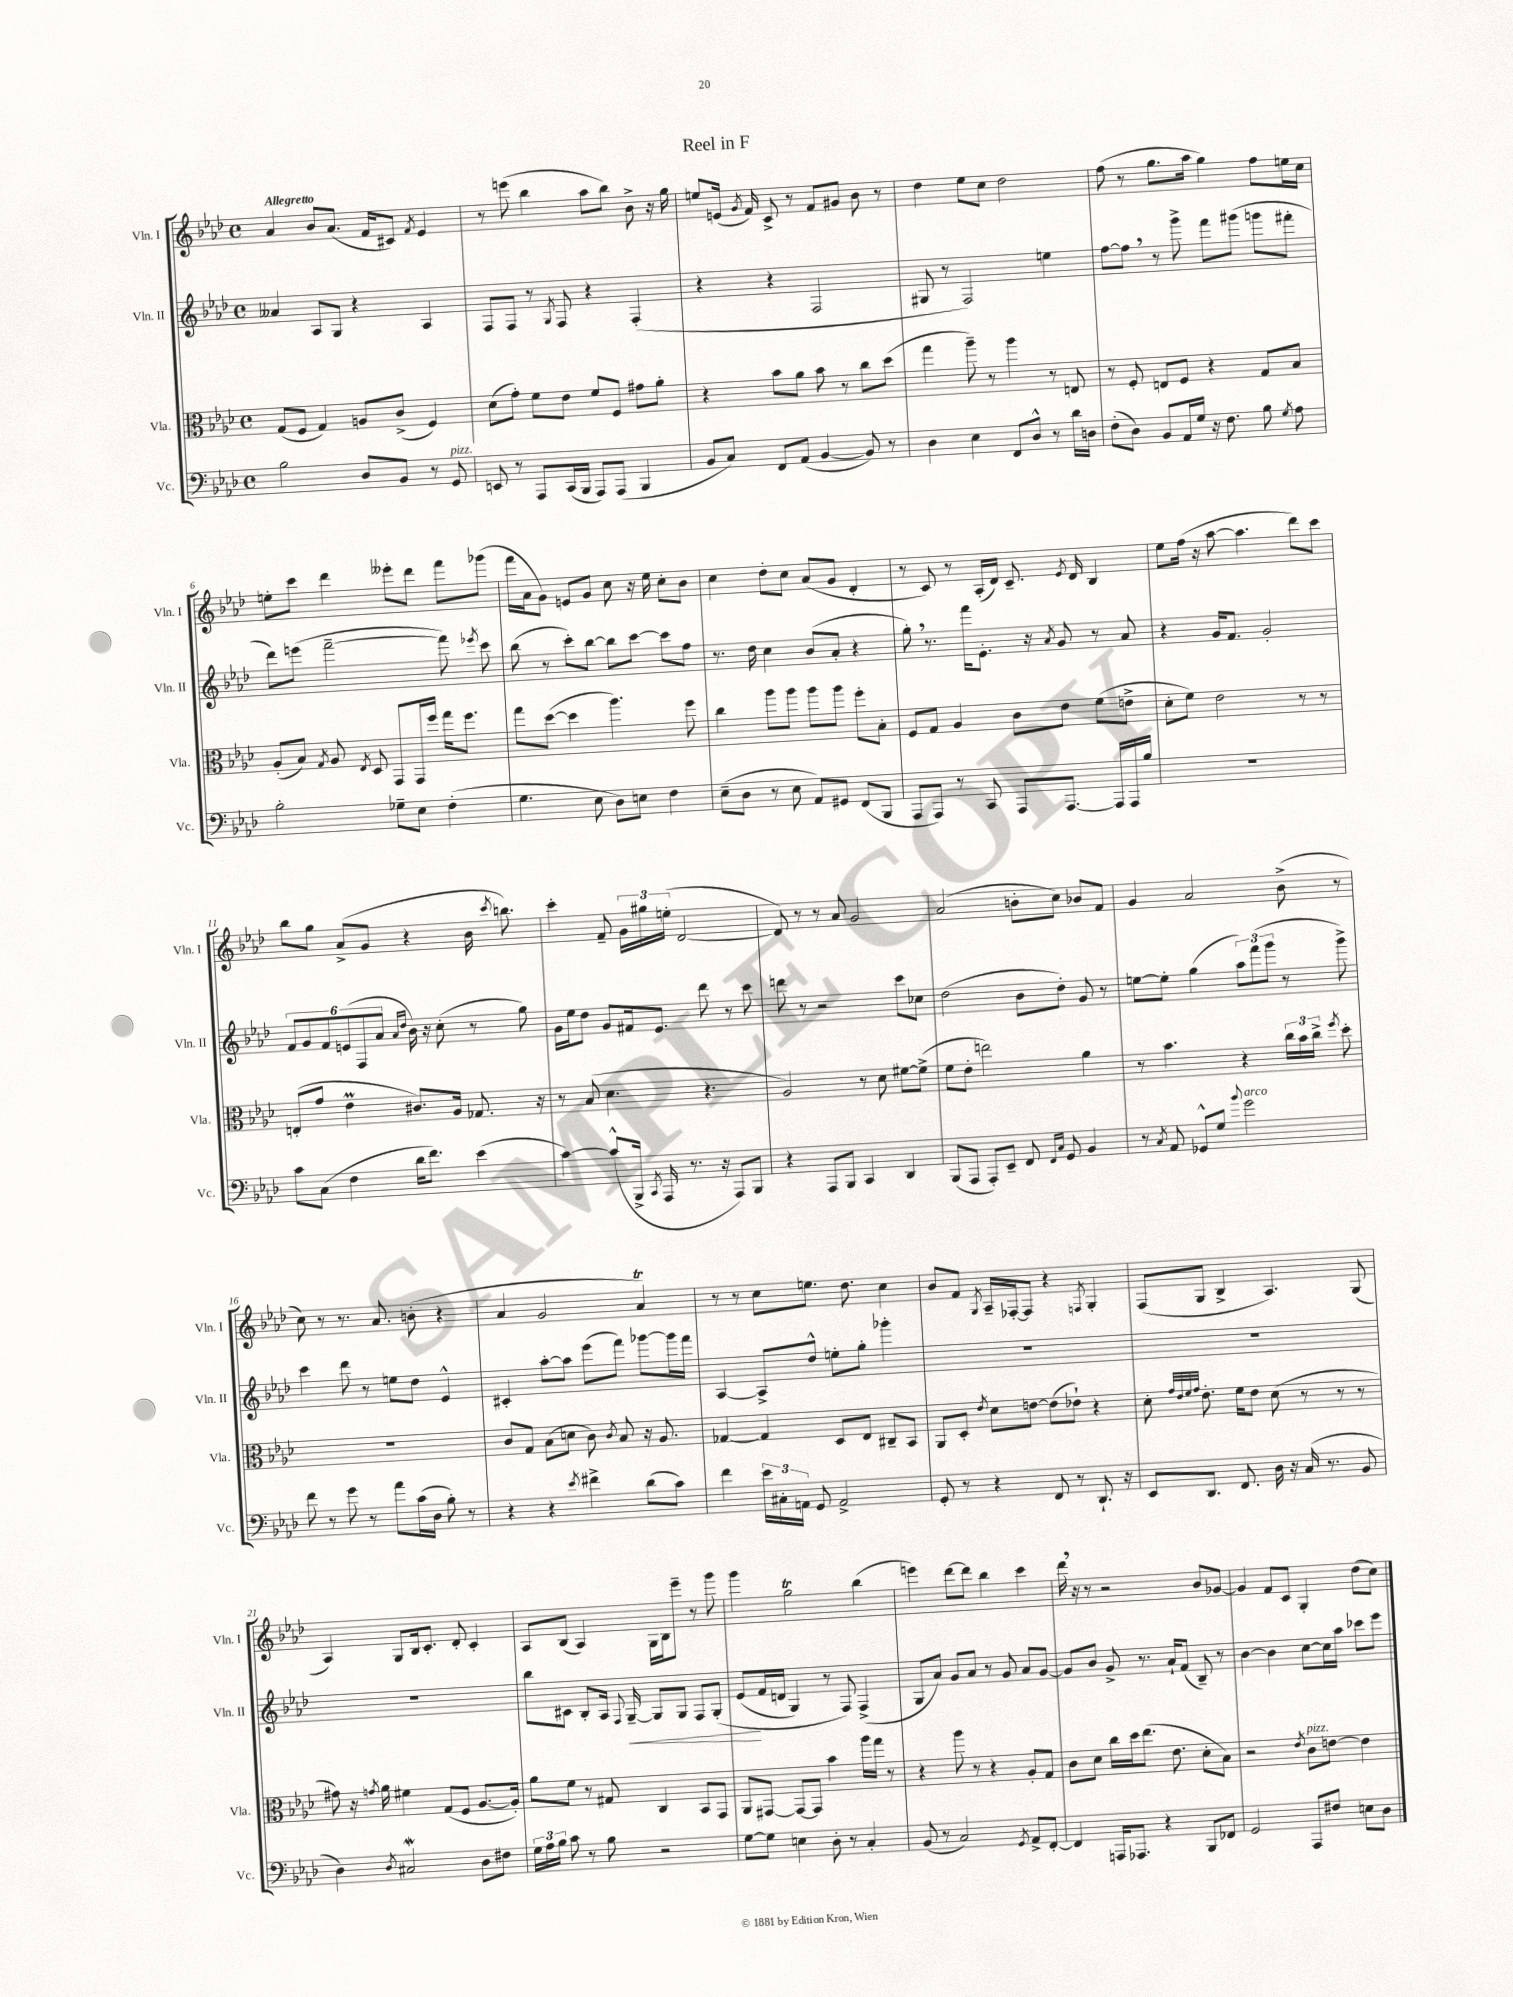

**kern	**kern	**kern	**kern
*staff4	*staff3	*staff2	*staff1
*clefF4	*clefC3	*clefG2	*clefG2
*k[b-e-a-d-]	*k[b-e-a-d-]	*k[b-e-a-d-]	*k[b-e-a-d-]
*M4/4	*M4/4	*M4/4	*M4/4
*met(c)	*met(c)	*met(c)	*met(c)
2B-\	(8G/L	4a--/	4a-/
.	8F/J	.	.
.	4G/)	8A-/L	8b-/L
.	.	8G/J	(8.a-/J
8D-/L	8A/L	4r	.
.	.	.	16f/LK
8BB-/J	(8c^/J	.	8c#/J)
.	.	.	8qf/
8r	4F/)	4A-/	4e-/
8GG/	.	.	.
=	=	=	=
8EE/	(8d-\L	8F/L	8r
8r	8g'\J)	8F/J	(8eee\
8AAA-/L	8f\L	8r	4bb-\
.	.	8qG/	.
(16CC/L	8e-\J	8F/	.
16BBB-/JJ	.	.	.
8AAA-/L)	8f/L	4r	8aa-\L
(8AAA-/J	8F/J	.	8bb-\J)
4BBB-/	8g#\L	(4F'/	8b-^\
.	8a-'\J	.	16r
.	.	.	16gg\
=	=	=	=
8BB-/L	4r	4r	8ee/L
8C/J)	.	.	(16e/Jk
.	.	.	8qg/
.	.	.	16f/)
8FF/L	8b-\L	4r	8c^/
(8AA-/J	8a-\J	.	8r
[4BB-/	8b-\	2F/	8f/L
.	8r	.	8g#/J
8BB-/])	8cc\L	.	8b-\
8r	(8dd-\J	.	8r
=	=	=	=
4D-\	4gg\	8G#/	4dd-\
.	.	8r	.
4E-\	8aa-~\)	2F/)	8ee-\L
.	8r	.	8cc\J
8FF/L	4aa-\	.	2dd-\
8D-^^/J	.	.	.
8r	8r	4ee\	.
16d-\LL	8E/	.	.
16D\JJ	.	.	.
=	=	=	=
(8F'\L	8r	[8ff\L	(8ff\
8D-\J)	8F'/	8ff\]J	8r
8BB-/L	8E/L	8r	8.gg\L
16AA-/L	8F/J	8ggg^\	.
16G/JJ	.	.	16aa-\Jk
16r	4r	8fff\L	4gg\)
8.F\	.	.	.
.	.	(8ggg#\J	.
8B-\	8G/L	8ggg\L	8ff\L
8qG/	.	.	.
8A-\	8B-/J	8fff#'\J	16ee\L
.	.	.	16cc\JJ
=	=	=	=
2B-'\	(8A-'/L	8ddd-\L)	8ee'\L
.	8B-/J)	(8eee\J	8ccc\J
.	8qG/	.	.
.	8A-/	[2fff~\	4ddd-\
.	8qE-/	.	.
.	8D-/	.	.
8G-~\L	8GG/L	.	8eee--'\L
8E-\J	16GG/L	.	8ddd-\J
.	16ff/JJ	.	.
(4F'\	16gg\LK	8fff\])	8fff\L
.	8.ff\J	.	.
.	.	8qeee-/	.
.	.	8ccc\	(8ggg-\J
=	=	=	=
4.G\	8gg\L	(8bb-\	16fff\LL
.	.	.	16a-\J
.	([8dd-\J	8r	8g\J)
.	4dd-\]	8ccc'\L)	8e/L
8E-\	.	[8bb-\J	8g/J
8D-\L)	4.aa-\)	8bb-\]L	8cc\
8E\J	.	[8ccc\J	16r
.	.	.	16ee-\
4F\	.	8ccc\]L	8cc'\L
.	8ff\	8ff\J	8b-\J
=	=	=	=
(8E-~\L	4cc\	8.r	4cc\
8D-\J	.	.	.
.	.	16dd-\	.
8r	8aa-\L	4cc\	8dd-'\L
8E-\	8aa-\J	.	8cc\J
8AA-/L)	8aa-\L	(8b-/L	(8a-/L
8GG#/J	8aa-\J	8a-'/J	8g/J
(8FF/L	8ff'\L	4r	4d-'/
8BBB-/J	8B-'\J	.	.
=	=	=	=
8AAA-/L	8F/L	8gg'\)	8r
8AAA-/J)	8G/J	8.r	8c/)
8r	4A-/	.	8r
.	.	16fff\LK	.
8CC/	.	8.e-'\J	(16A-'/LL
.	.	.	16d-/JJ)
8AAA-/L	8c\L	.	8.c~/
.	.	16r	.
.	.	8qa-/	.
[8.AAA-/J	8e-\J	8g/	.
.	.	.	8qe-/
.	.	.	16d-/
.	(8f\L	8r	4B-/
16AAA-/]LL	.	.	.
16AAA-/	8e^\J	8a-/	.
16B-/JJ	.	.	.
=	=	=	=
1r	8d-'\L	4r	8ee-\L
.	8f\J)	.	(16ff\Jk
.	.	.	16r
.	2e-\	16g/LK	[8aa-\
.	.	8.f/J	.
.	.	.	4.aa-\]
.	.	2g'/	.
.	8r	.	8ddd-\L)
.	8r	.	8ccc\J
=	=	=	=
8c\L	(8E'/L	12f/L	8bb-\L
.	.	12g/	.
(8C\J	8g/J	.	8gg\J
.	.	12f/	.
4F\	4e-\	(12e/	(8a-^/L
.	.	12F/	.
.	.	.	8g/J
.	.	12a-/J	.
.	.	16qqa-/LL	.
.	.	16qqdd-/JJ	.
16d-\LK	8.c#/L)	16b-\)	4r
8.f\J)	.	16r	.
.	.	(8cc'\	.
.	16A-/Jk	.	.
(4e-\	8.G-/	8r	16b-\
.	.	.	8qccc/
.	.	.	8.bb\)
.	.	8gg\)	.
.	16r	.	.
=	=	=	=
[4c\)	8r	16g\LL	4ccc'\
.	.	16ee-\J	.
.	(8B-/	8dd-\J	.
(8c^^/]L	4.d-\	8g/L	8f~/
16BBB-^/Jk	.	16f#/k	24g\LL
.	.	.	24gg#\
8qCC/	.	.	.
16AAA-/	.	8.e-/J	.
.	.	.	(24ee'\JJ
8.r	.	.	[2d-/
.	4.r	8ddd-\	.
16r	.	.	.
8AAA-/L)	.	8r	.
8BBB-/J	.	8ccc\	.
=	=	=	=
4r	2A-/)	8ddd\	8d-/])
.	.	8r	8r
8AAA-/L	.	2r	8r
8BBB-/J	.	.	8a-/
4CC/	8r	.	2g/
.	8d-\	.	.
4DD-/	[8f#\L	8ccc\L	.
.	(8f#^\]J	8cc-\J	.
=	=	=	=
(8BBB-/L	8f\L	(2dd-\	(2a-/
8AAA-/J	8e-'\J	.	.
8AAA-'/L)	2ee\)	.	.
8EE-~/J	.	.	.
8FF/	.	8b-\L	8b'\L
16qqFF/LL	.	.	.
16qqC/JJ	.	.	.
8GG/	.	8dd-'\J)	8cc\J)
4BB-/	4a-\	8g/	8b-/L
.	.	8r	8f/J
=	=	=	=
8r	8r	[8ee\L	4g/
8qC/	.	.	.
8AA-/	4.b-\	8ee'\]J	.
8GG-^^/L	.	(4gg\	2a-/
8G/J	.	.	.
8qqb-/	.	.	.
2g\	4r	12aa-\L)	.
.	.	(12fff\	.
.	.	12ggg\J	.
.	24cc\LL	8r	(8b-^\
.	24b-\	.	.
.	24cc^\JJ	.	.
.	8qff/	.	.
.	8dd-'\	8ggg^\)	8r
=	=	=	=
8f\	1r	4ccc\	8cc\)
8r	.	.	8r
8g\	.	8ddd-\	8.r
8r	.	8r	.
.	.	.	8.a-/
8a-\L	.	8ee\L	.
(16c\L	.	8dd-\J	(8b'\
16D-\JJ	.	.	.
8B-'\)	.	4e-^^/	4r
8r	.	.	.
=	=	=	=
4r	8c/L	4c#'/	4a-/
.	8G/J	.	.
4r	(8B-\L	[8aa-'\L	2g/
.	8d\J	8aa-\]J	.
8qe-/	.	.	.
4f#^\	8c\)	(8eee-\L	.
.	8qc/	.	.
.	8B-/	8fff\J)	.
(8d-\L	16r	[8ggg-\L	4a-/)
.	8.A-/	.	.
8c\J)	.	16ggg-\]L	.
.	.	16fff\JJ	.
=	=	=	=
4f\	[4G-/	[4A-/	8r
.	.	.	8r
24e-\LL	4G-/]	8A-^/]L	8cc\L
24C#'\	.	.	.
24AA\JJ	.	.	.
8GG/	.	8dd-^^/J	8.ee\J
2AA^/	8D-/L	8ee'\L	.
.	.	.	8.dd-\
.	8E-/J	8gg'\J	.
.	8C#~/L	4ggg-'\	4cc\
.	8BB-/J	.	.
=	=	=	=
8GG'/	8AA-/L	1r	8b-/L
8r	8D-'/J	.	8f/J
.	8qe-/	.	8qG/
4r	8d-\L	.	16A-~/LL
.	.	.	[16F-'/J
.	[8e\J	.	8F-/]J
8FF/	(8e\]L	.	4r
8r	8e-`\J)	.	.
.	.	.	8qF/
8.DD-`/	4r	.	4G'/
16r	.	.	.
=	=	=	=
8EE-/L	8d-'\	1r	(8F/L
.	32qqg/LLL	.	.
.	32qqe-/	.	.
.	32qqf/	.	.
.	32qqg/JJJ	.	.
8.DD-/J	8.e-'\	.	8G/J
.	.	.	4B-^/
8.FF/	16f\LK	.	.
.	8e-\J	.	.
16D-\	(8d-\	.	4.A-/)
16r	.	.	.
(16C/	8r	.	.
8.r	.	.	.
.	8r	.	.
8BB-/	8r	.	(8G/
=	=	=	=
4D-\)	8g#\)	1r	4A-/)
.	16r	.	.
.	8qg/	.	.
.	16a-\	.	.
8qD-/	.	.	.
2C#/	4f#\	.	8G/L
.	.	.	16B-/k
.	.	.	8.c'/J
.	(8G/L	.	.
.	8F/J	.	8d-'/
8D-\L	[8.A-/L	.	4c'/
8F#\J	.	.	.
.	16A-'/]Jk)	.	.
=	=	=	=
24G\LL	8a-\L	8bb-\L	8A-/L
24A-\	.	.	.
24B-\JJ	.	.	.
8c\	8f\J	8c#\J	(8B-/J
8r	8r	8B-'/L	4A-/)
8B-\	8G#/	16A-/Jk	.
.	.	8qqF/	.
.	.	[16G~/	.
2r	4C/	8G/]L	16G\LL
.	.	.	16B-\J
.	.	8G/J	8eee-~\J
.	8BB-/L	8F/L	8r
.	8GG/J	&(8G'/J	8ggg\
=	=	=	=
[8G\L	8AA-/L	(8e-/L	4ggg\
8G\]J	[8GG#/J	16f/L	.
.	.	16d/JJ	.
4E\	8GG#/_L	4G/)	2gg\
.	8GG#/]J	.	.
8D-'\	4b-\	8r	.
8r	.	8F/&)	.
4C'/	16aa-\LL	(4F^/	(4bb-\
.	16gg\JJ	.	.
.	8r	.	.
=	=	=	=
(8BB-/	4r	8G/L	4eee\)
8r	.	8a-/J)	.
2C/)	8aa-\	8g/L	[8ddd-\L
.	8r	8a-/J	8ddd-\]J
.	4r	8r	4bb-\
.	.	8g/	.
8qGG/	.	.	.
8AA-^/L	8A-'/L	8a-/L	4ccc\
[8FF'/J	8G/J	[8g/J	.
=	=	=	=
4FF/]	8c\L	8g/]L	16ddd-\
.	.	.	16r
.	8d-\J	8b-/J	8r
16AAA/LK	16cc\LL	8g^/	2r
8.AAA-/J	16dd-\J	.	.
.	(8.ee-\J	8.r	.
4r	.	.	.
.	8.e-\	16a-`/LK	.
.	.	(8f/J	.
8BBB-/L	8d-'\L	8B-~/)	8b-/L
8FF-/J	8B-\J)	8r	[8g-/J
=	=	=	=
2GG/	2r	[4b-\	4g-/]
.	.	4b-\]	8f/L
.	.	.	8c/J
.	8qe-/	.	.
8AAA-/L	8c\L	[8cc\L	4G'/
8F#/J	[8e\J	16cc\]L	.
.	.	16aa-\JJ	.
8E\L	4e\]	8ccc-\L	(8dd-\L
8D-\J	.	8eee-\J	8cc\J)
==	==	==	==
*-	*-	*-	*-
